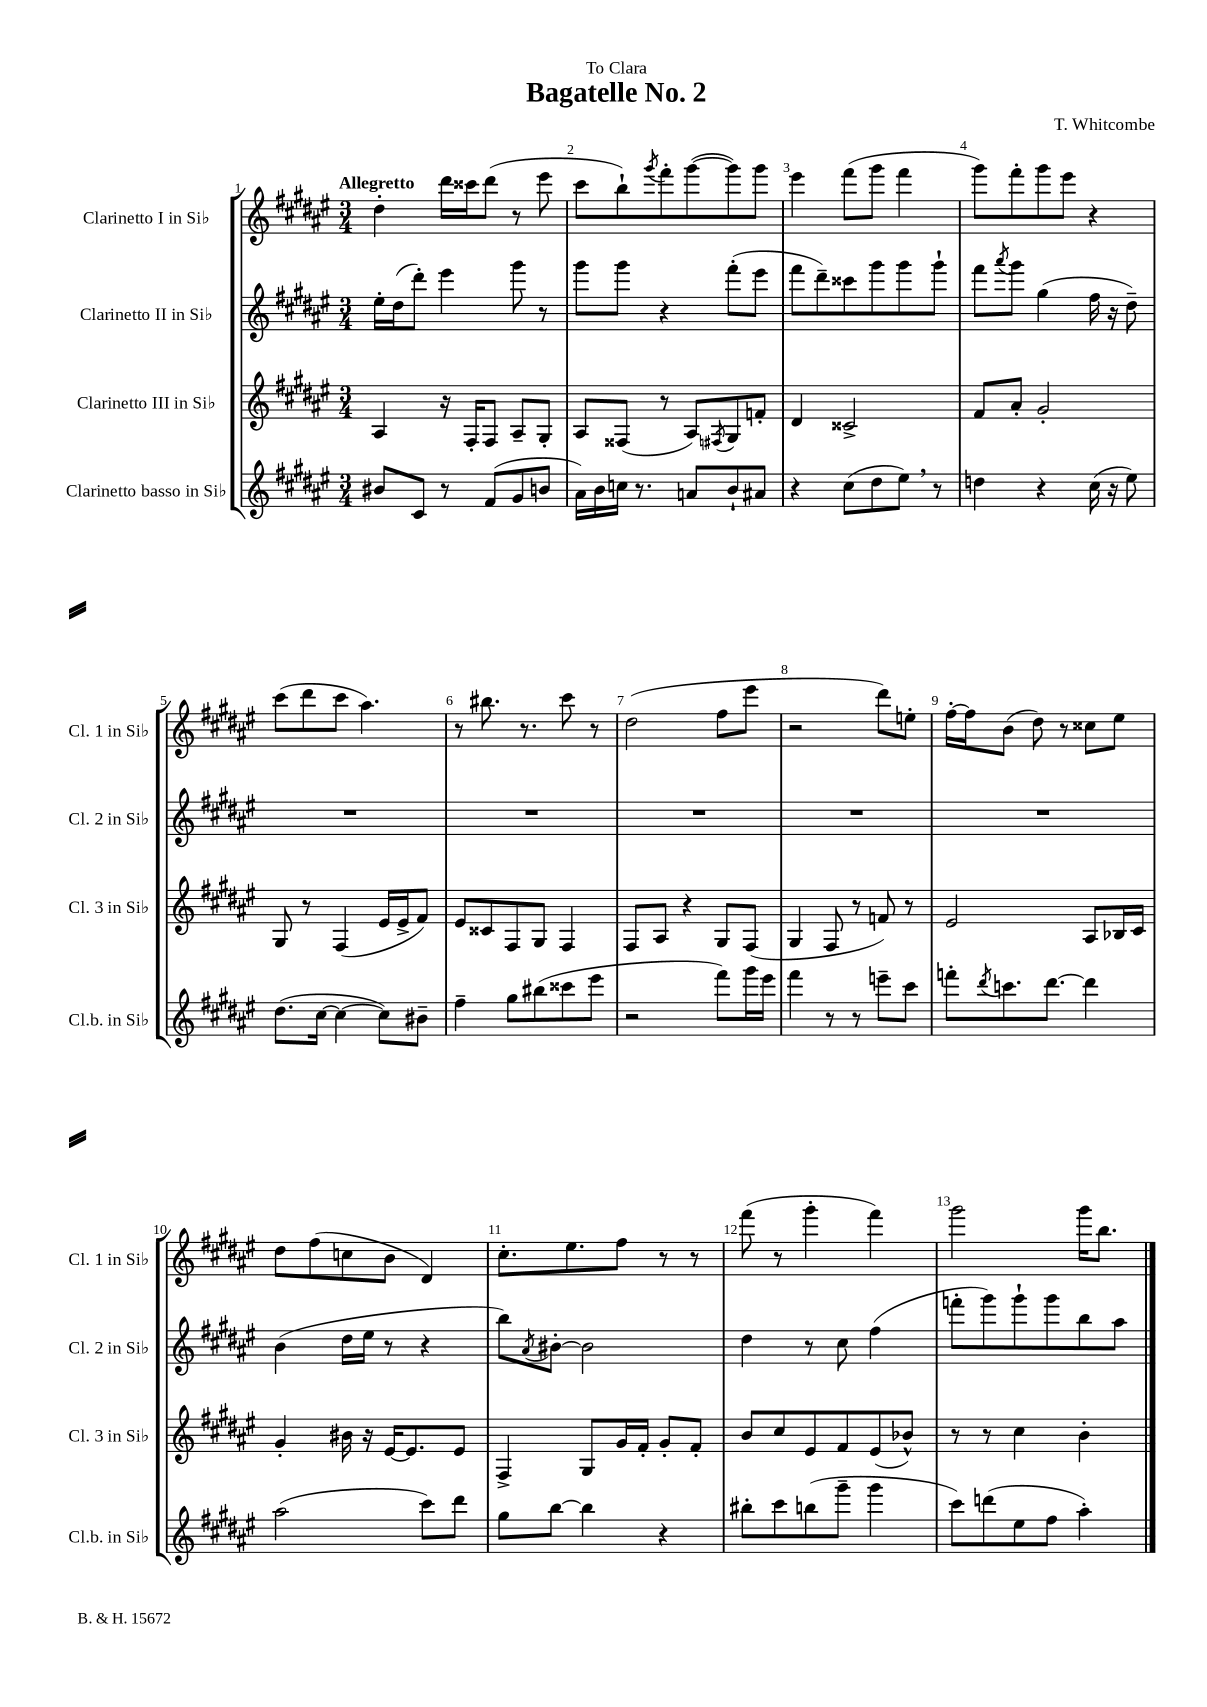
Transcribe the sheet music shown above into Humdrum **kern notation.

**kern	**kern	**kern	**kern
*part4	*part3	*part2	*part1
*staff4	*staff3	*staff2	*staff1
*I"Clarinetto basso in Si♭	*I"Clarinetto III in Si♭	*I"Clarinetto II in Si♭	*I"Clarinetto I in Si♭
*I'Cl.b. in Si♭	*I'Cl. 3 in Si♭	*I'Cl. 2 in Si♭	*I'Cl. 1 in Si♭
*clefG2	*clefG2	*clefG2	*clefG2
*k[f#c#g#d#a#e#]	*k[f#c#g#d#a#e#]	*k[f#c#g#d#a#e#]	*k[f#c#g#d#a#e#]
*M3/4	*M3/4	*M3/4	*M3/4
=1	=1	=1	=1
!	!	!	!LO:TX:a:B:t=Allegretto
8b#X/L	4A#/	16ee#'\LL	4dd#'\
.	.	(16dd#\J	.
8c#/J	.	8ddd#'\J)	.
8r	16r	4eee#\	16ddd#\LL
.	16F#'/KL	.	16ccc##X\J
(8f#/L	8F#/J	.	(8ddd#\J
8g#/	8A#~/L	8ggg#\	8r
8bn/J	8G#'/J	8r	8eee#\
=2	=2	=2	=2
16a#\LL)	8A#/L	8ggg#\L	8ccc#\L
16b\	.	.	.
16ccn\JJ	(8F##X/J	8ggg#\J	8bb`\)
8.r	.	.	.
.	.	.	8qggg#/
.	8r	4r	8fff#'\
8an/L	8A#/L)	.	([8ggg#\
.	8qF#X/	.	.
8b`/	8G#/	(8fff#'\L	8ggg#\])
8a#X/J	8fn'/J	8eee#\J	8ggg#\J
=3	=3	=3	=3
4r	4d#/	8fff#\L	4eee#\
.	.	8ddd#~\)	.
(8cc#\L	2c##X^/	8ccc##X\	(8fff#\L
8dd#\	.	8ggg#\	8ggg#\J
8ee#,\J)	.	8ggg#\	4fff#\
8r	.	8ggg#`\J	.
=4	=4	=4	=4
4ddn\	8f#/L	8fff#\L	8ggg#\L)
.	.	8qaaa#/	.
.	8a#'/J	8ggg#\J	8fff#'\
4r	2g#'/	(4gg#\	8ggg#\
.	.	.	8eee#\J
(16cc#\	.	16ff#\	4r
16r	.	16r	.
8ee#\)	.	8dd#~\)	.
!!LO:LB:g=z
=5	=5	=5	=5
(8.dd#\L	8G#/	2.r	(8ccc#\L
.	8r	.	8ddd#\
[16cc#\Jk	.	.	.
4cc#\_	(4F#/	.	8ccc#\J
.	.	.	4.aa#\)
8cc#\L])	16e#/LL	.	.
.	16e#^/J	.	.
8b#X~\J	8f#/J)	.	.
=6	=6	=6	=6
4ff#~\	8e#/L	2.r	8r
.	8c##X/	.	8.bb#X\
8gg#\L	8F#/	.	.
.	.	.	8.r
(8bb#X\	8G#/J	.	.
8ccc##X\	4F#/	.	8ccc#\
8eee#\J	.	.	8r
=7	=7	=7	=7
2r	8F#/L	2.r	(2dd#\
.	8A#/J	.	.
.	4r	.	.
8fff#\L)	8G#/L	.	8ff#\L
16ggg#\L	(8F#/J	.	8eee#\J
16eee#\JJ	.	.	.
=8	=8	=8	=8
4fff#\	4G#/	2.r	2r
8r	8F#/	.	.
8r	8r	.	.
8eeen~\L	8fn/)	.	8ddd#\L)
8ccc#\J	8r	.	8een'\J
=9	=9	=9	=9
8fffn'\L	2e#/	2.r	[16ff#'\LL
.	.	.	16ff#\J]
8qddd#/	.	.	.
8.cccn\	.	.	(8b\J
.	.	.	8dd#\)
[8.ddd#\J	.	.	.
.	.	.	8r
4ddd#\]	8A#/L	.	8cc##X\L
.	16B-X/L	.	8ee#\J
.	16c#/JJ	.	.
!!LO:LB:g=z
=10	=10	=10	=10
(2aa#\	4g#'/	(4b\	8dd#\L
.	.	.	(8ff#\
.	16b#X\	16dd#\LL	8ccn\
.	16r	16ee#\JJ	.
.	[16e#/KL	8r	8b\J
.	8.e#/]	.	.
8ccc#\L)	.	4r	4d#/)
8ddd#\J	8e#/J	.	.
=11	=11	=11	=11
8gg#\L	4F#^/	8bb\L)	8.cc#'\L
.	.	8qa#/	.
[8bb\J	.	[8b#X'\J	.
.	.	.	8.ee#\
4bb\]	8G#/L	2b#\]	.
.	16g#/L	.	8ff#\J
.	16f#'/JJ	.	.
4r	8g#'/L	.	8r
.	8f#'/J	.	8r
=12	=12	=12	=12
8bb#X'\L	8b/L	4dd#\	(8fff#\
8ccc#\	8cc#/	.	8r
(8bbn\	8e#/	8r	4ggg#'\
8ggg#~\J	8f#/	8cc#\	.
4ggg#\	(8e#/	(4ff#\	4fff#\)
.	8b-X^^/J)	.	.
=13	=13	=13	=13
8ccc#\L)	8r	8fffn'\L	2ggg#\
(8dddn\	8r	8ggg#\)	.
8ee#\	4cc#\	8ggg#`\	.
8ff#\J	.	8ggg#\	.
4aa#'\)	4b'\	8bb\	16ggg#\KL
.	.	.	8.bb\J
.	.	8aa#\J	.
==	==	==	==
*-	*-	*-	*-
